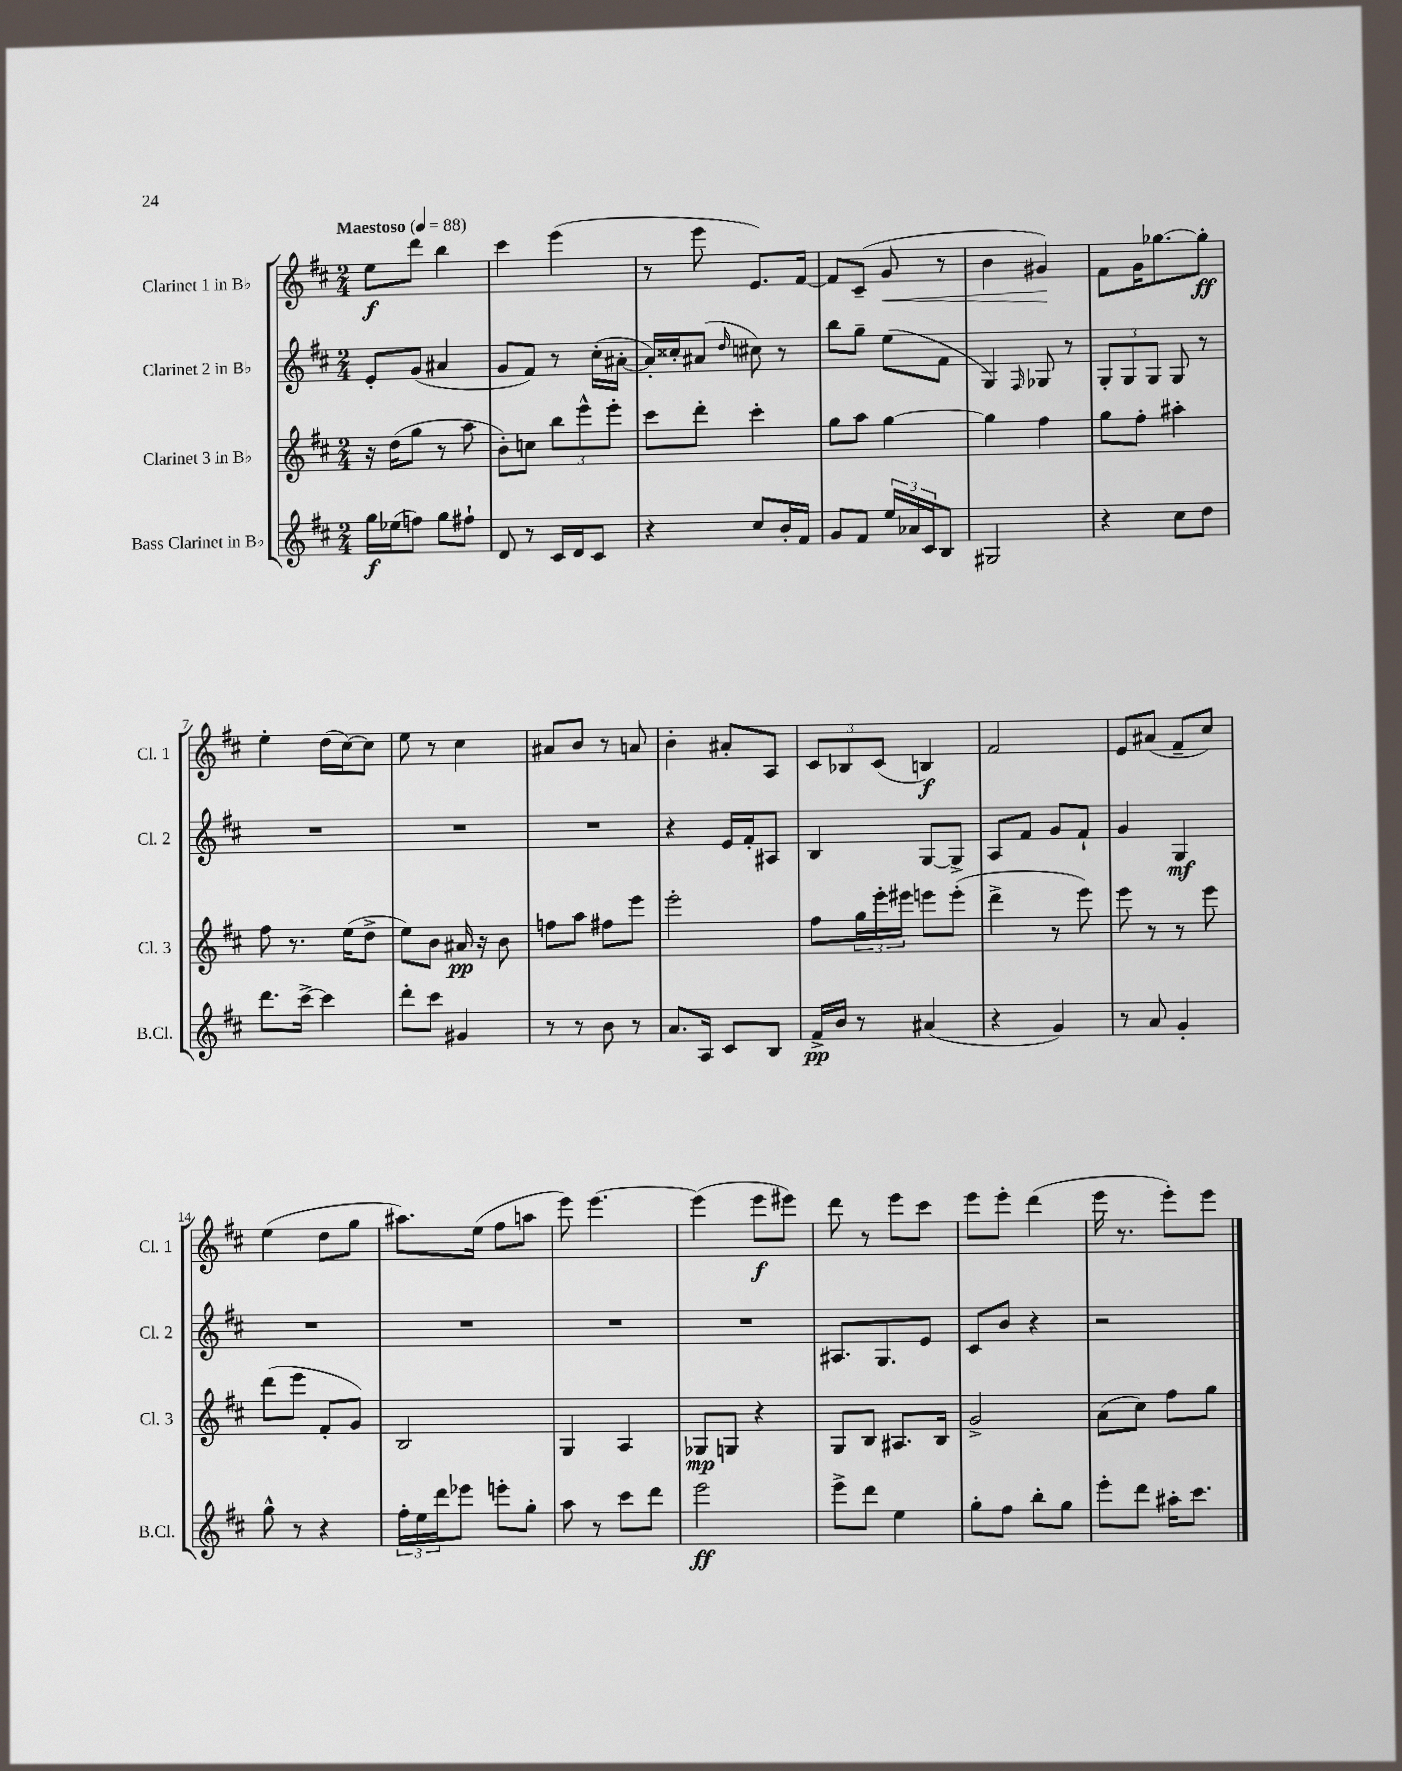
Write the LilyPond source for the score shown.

<<
\new StaffGroup <<
\new Staff = "s0" \with { instrumentName = "Clarinet 1 in Bb" shortInstrumentName = "Cl. 1" } {
    \clef treble \key d \major \numericTimeSignature \time 2/4 \tempo "Maestoso" 4 = 88
    e''8\f d'''8 b''4 |
    cis'''4 e'''4( |
    r8 e'''8 e'8.) fis'16~ |
    fis'8 cis'8--( g'8\< r8 |
    b'4 gis'4\!) |
    fis'8 g'16 ges''8.~ ges''8-.\ff |
    e''4-. d''16( cis''16~) cis''8 |
    e''8 r8 cis''4 |
    ais'8 b'8 r8 a'8 |
    b'4-. ais'8-. a8 |
    \tuplet 3/2 { cis'8 bes8 cis'8( } b4\f) |
    fis'2 |
    e'8 ais'8( fis'8-- cis''8) |
    e''4( d''8 g''8 |
    ais''8.) e''16( fis''8 a''8 |
    e'''8) e'''4.~ |
    e'''4( e'''8\f eis'''8) |
    d'''8 r8 e'''8 cis'''8 |
    e'''8 e'''8-. d'''4( |
    e'''16 r8. e'''8-.) e'''8 \bar "|." |
}
\new Staff = "s1" \with { instrumentName = "Clarinet 2 in Bb" shortInstrumentName = "Cl. 2" } {
    \clef treble \key d \major \numericTimeSignature \time 2/4
    e'8-. g'8( ais'4 |
    g'8 fis'8) r8 cis''16-.( ais'16~-. |
    ais'16-.) cisis''16-. ais'8( \grace { d''16 } cis''8) r8 |
    b''8 g''8-- e''8( fis'8 |
    g4) \grace { fis16 } ges8 r8 |
    \tuplet 3/2 { g8-. g8 g8 } g8 r8 |
    R2 |
    R2 |
    R2 |
    r4 e'16 fis'16-. ais8 |
    b4 g8~ g8-> |
    a8 fis'8 g'8 fis'8-! |
    g'4 g4\mf |
    R2 |
    R2 |
    R2 |
    R2 |
    ais8. g8. e'8 |
    cis'8 b'8 r4 |
    r2 \bar "|." |
}
\new Staff = "s2" \with { instrumentName = "Clarinet 3 in Bb" shortInstrumentName = "Cl. 3" } {
    \clef treble \key d \major \numericTimeSignature \time 2/4
    r16 d''16( g''8 r8 a''8 |
    b'8-.) c''8 \tuplet 3/2 { b''8 e'''8-^ e'''8-. } |
    cis'''8 d'''8-. cis'''4-. |
    g''8 a''8 g''4~ |
    g''4 fis''4 |
    g''8 fis''8-. ais''4-. |
    fis''8 r8. e''16( d''8-> |
    e''8) b'8 ais'16\pp r16 b'8 |
    f''8 a''8 fis''8 e'''8 |
    e'''2-. |
    fis''8 \tuplet 3/2 { g''16 e'''16-. eis'''16 } e'''8 e'''8-.( |
    d'''4-> r8 e'''8) |
    e'''8 r8 r8 e'''8 |
    d'''8( e'''8 fis'8-. g'8) |
    b2 |
    g4 a4 |
    ges8\mp g8 r4 |
    g8 b8 ais8. b16 |
    g'2-> |
    a'8( cis''8) fis''8 g''8 \bar "|." |
}
\new Staff = "s3" \with { instrumentName = "Bass Clarinet in Bb" shortInstrumentName = "B.Cl." } {
    \clef treble \key d \major \numericTimeSignature \time 2/4
    g''16\f ees''16( f''8) g''8 fis''8-! |
    d'8 r8 cis'16 d'16 cis'8 |
    r4 cis''8 b'16-. fis'16 |
    g'8 fis'8 \tuplet 3/2 { e''16 aes'16 cis'16 } b8 |
    gis2 |
    r4 cis''8 d''8 |
    d'''8. cis'''16~-> cis'''4 |
    d'''8-. cis'''8 gis'4 |
    r8 r8 b'8 r8 |
    a'8. a16 cis'8 b8 |
    fis'16->\pp b'16 r8 ais'4( |
    r4 g'4) |
    r8 a'8 g'4-. |
    g''8-^ r8 r4 |
    \tuplet 3/2 { fis''16-. e''16 d'''16 } ees'''8 e'''8-. g''8-. |
    a''8 r8 cis'''8 d'''8 |
    e'''2\ff |
    e'''8-> d'''8 e''4 |
    g''8-. fis''8 b''8-. g''8 |
    e'''8-. d'''8 ais''16-. cis'''8. \bar "|." |
}
>>
>>
